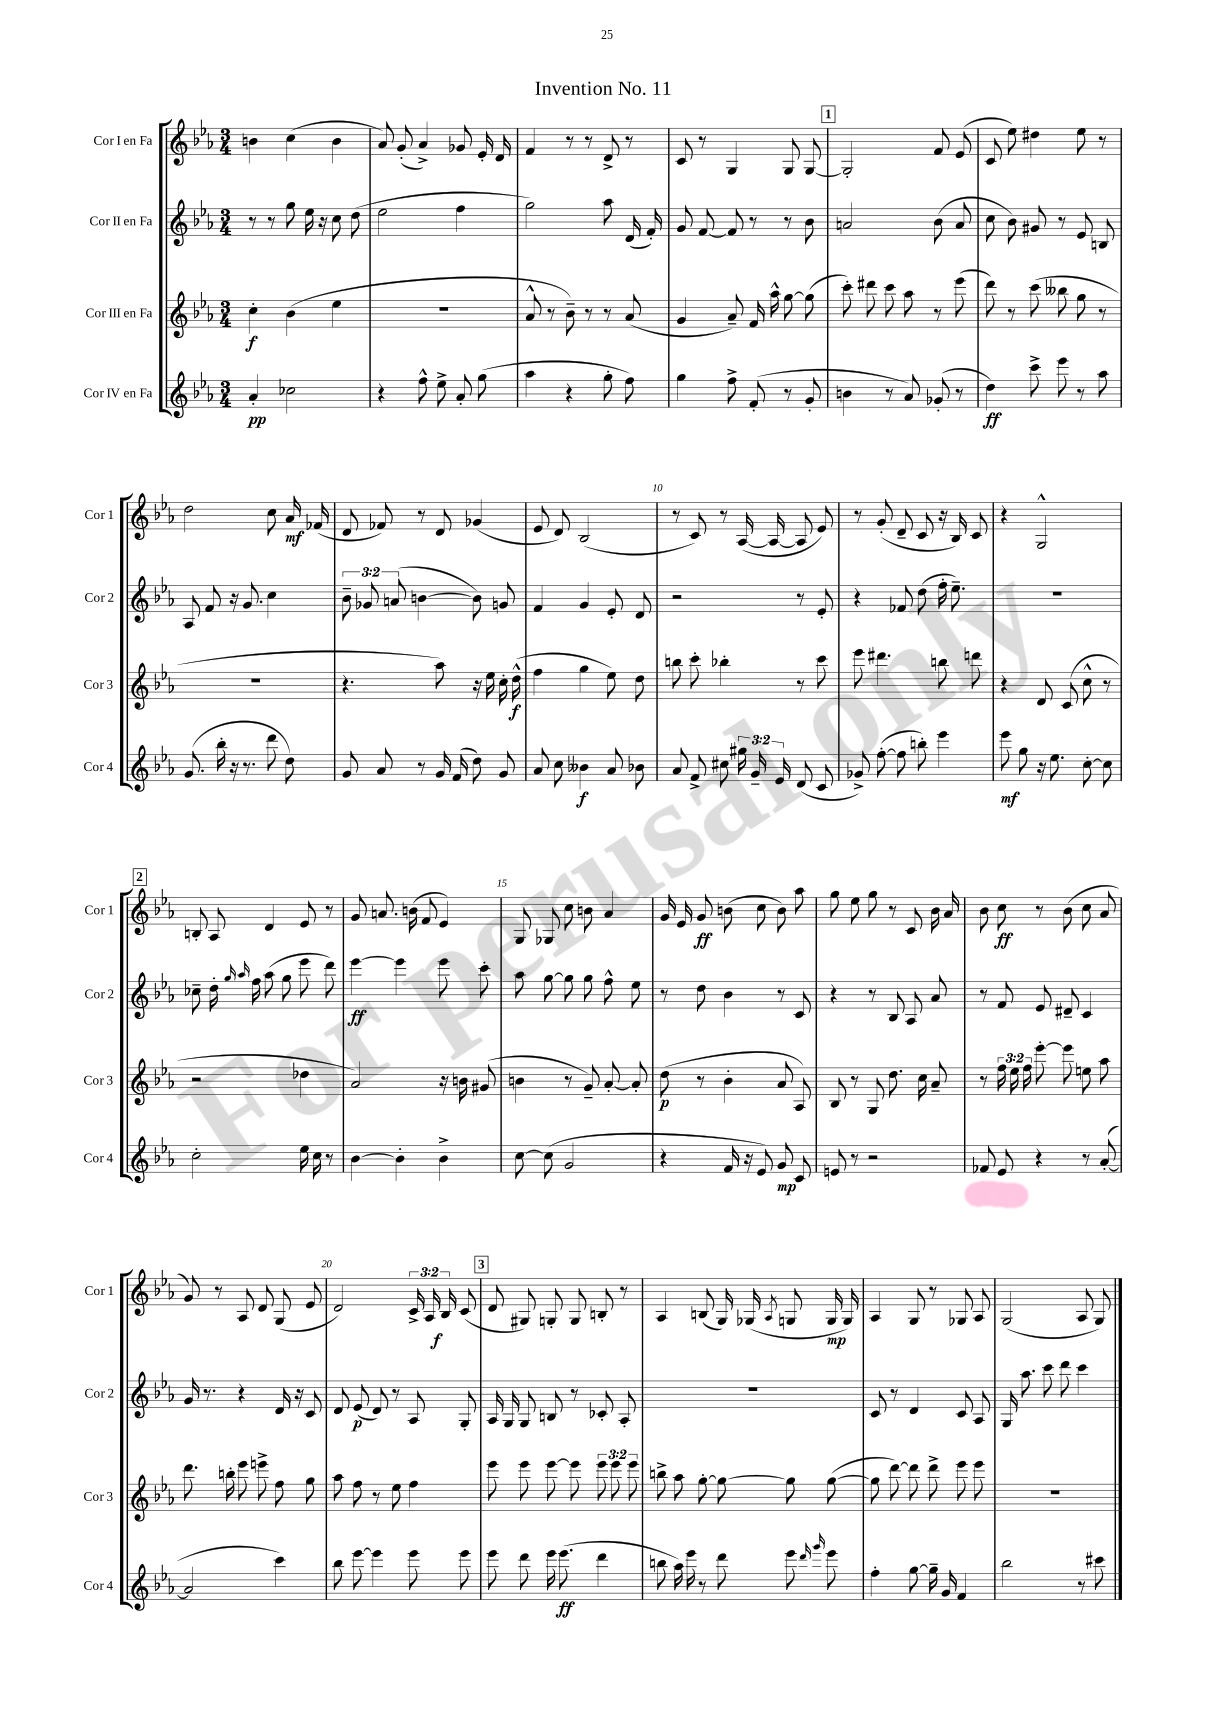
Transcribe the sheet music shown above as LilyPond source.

\header { title = "Invention No. 11" }
<<
\new StaffGroup <<
\new Staff = "s0" \with { instrumentName = "Cor I en Fa" shortInstrumentName = "Cor 1" } {
    \clef treble \key ees \major \numericTimeSignature \time 3/4 \override Staff.TupletNumber.text = #tuplet-number::calc-fraction-text
    \autoBeamOff b'4 c''4( b'4 |
    aes'8) g'8-.( aes'4->) ges'8 ees'16-. d'16 |
    f'4 r8 r8 d'8-> r8 |
    c'8 r8 g4 g8 g8~ |
    \mark \markup { \box "1" } g2-. f'8 ees'8( |
    c'8 ees''8) dis''4 ees''8 r8 |
    d''2 c''8 aes'16\mf fes'16( |
    d'8 fes'8) r8 d'8 ges'4( |
    ees'8 d'8) bes2( |
    r8 c'8) r8 aes16~( aes16~ aes8 ees'8) |
    r8 g'8-.( d'8-- c'8 r16 bes16) c'8 |
    r4 g2-^ |
    \mark \markup { \box "2" } b8-. aes8 d'4 ees'8 r8 |
    g'8 a'8. b'16( f'8 ees'4) |
    g8 ges8 c''8 b'8 aes'4 |
    g'16 ees'16 g'8\ff b'8( c''8 b'8) aes''8 |
    g''8 ees''8 g''8 r8 c'8 bes'16 aes'16 |
    bes'8 c''8\ff r8 bes'8( c''8 aes'8 |
    g'8) r8 aes8 d'8 g8( ees'8 |
    d'2) \tuplet 3/2 { c'16-> aes16 bes16\f } c'8( |
    \mark \markup { \box "3" } d'8 gis8) g8-. g8 b8-. r8 |
    aes4 b8( g16) ges16( \acciaccatura { aes8 } g8 g16\mp g16) |
    aes4 g8 r8 ges8 aes8 |
    g2( aes8 g8) \bar "|." |
}
\new Staff = "s1" \with { instrumentName = "Cor II en Fa" shortInstrumentName = "Cor 2" } {
    \clef treble \key ees \major \numericTimeSignature \time 3/4 \override Staff.TupletNumber.text = #tuplet-number::calc-fraction-text
    \autoBeamOff r8 r8 g''8 ees''16 r16 c''8 d''8( |
    ees''2 f''4 |
    g''2) aes''8 d'16( f'16-.) |
    g'8 f'8~ f'8 r8 r8 bes'8 |
    \mark \markup { \box "1" } a'2 bes'8( a'8 |
    c''8 bes'8) gis'8 r8 ees'8 b8 |
    aes8 f'8 r16 g'8. c''4 |
    \tuplet 3/2 { bes'8-- ges'8 a'8( } b'4~ b'8) g'8 |
    f'4 g'4 ees'8-. d'8 |
    r2 r8 ees'8-. |
    r4 fes'8 d''8( f''16-. ees''8.--) |
    R2. |
    \mark \markup { \box "2" } ces''8-- d''16-. \grace { g''16 aes''16 } f''16 aes''8( g''8 ees'''8 d'''8) |
    ees'''4~\ff ees'''4 ees'''8 c'''8-. |
    aes''8 g''8~ g''8 g''8 f''8-^ ees''8 |
    r8 d''8 bes'4 r8 c'8 |
    r4 r8 bes8 aes8 aes'8 |
    r8 f'8 ees'8 dis'8-- c'4 |
    g'16 r8. r4 d'16 r16 c'8 |
    d'8 ees'8\p( d'8) r8 aes8 g8-. |
    \mark \markup { \box "3" } aes16 g16 g8 b8 r8 ces'8-. aes8-. |
    R2. |
    c'8 r8 d'4 c'8 aes8 |
    g16 aes''8. c'''8 d'''8 c'''4 \bar "|." |
}
\new Staff = "s2" \with { instrumentName = "Cor III en Fa" shortInstrumentName = "Cor 3" } {
    \clef treble \key ees \major \numericTimeSignature \time 3/4 \override Staff.TupletNumber.text = #tuplet-number::calc-fraction-text
    \autoBeamOff c''4-.\f bes'4( ees''4 |
    R2. |
    aes'8-^ r8 bes'8--) r8 r8 aes'8( |
    g'4 aes'8--) f'16 aes''16-^ g''8~ g''8( |
    \mark \markup { \box "1" } c'''8-.) dis'''8 c'''8 aes''8 r8 ees'''8( |
    d'''8) r8 c'''8( beses''8 g''8 r8 |
    R2. |
    r4. aes''8) r16 ees''16 c''16-. d''16-^\f( |
    f''4 g''4 ees''8) d''8 |
    b''8 c'''8-. bes''4-. r8 c'''8 |
    ees'''8 dis'''4. b''8 d'''8 |
    r4 d'8 c'8( c''8-^ r8 |
    \mark \markup { \box "2" } r2 des''4 |
    aes'2) r16 b'16 gis'8( |
    b'4 r8 g'8--) aes'8~-. aes'8-. |
    d''8\p( r8 bes'4-. aes'8 aes8) |
    bes8 r8 g8 d''8. c''16 aes'8-- |
    r8 \tuplet 3/2 { f''16 ees''16 f''16 } ees'''8~-. ees'''8 e''8 aes''8 |
    d'''8. b''16-. ees'''8 e'''8-> f''8 g''8 |
    aes''8 f''8 r8 ees''8 f''4 |
    \mark \markup { \box "3" } ees'''8 ees'''8 ees'''8~ ees'''8 \tuplet 3/2 { ees'''8 ees'''8 ees'''8 } |
    b''8-> aes''8 g''8~-. g''8~ g''8 g''8~( |
    g''8 d'''8~) d'''8 d'''8-> ees'''8 ees'''8 |
    R2. \bar "|." |
}
\new Staff = "s3" \with { instrumentName = "Cor IV en Fa" shortInstrumentName = "Cor 4" } {
    \clef treble \key ees \major \numericTimeSignature \time 3/4 \override Staff.TupletNumber.text = #tuplet-number::calc-fraction-text
    \autoBeamOff aes'4-.\pp ces''2 |
    r4 f''8-^ ees''8-> aes'8-. g''8( |
    aes''4 r4 g''8-. f''8) |
    g''4 f''8-> f'8-.( r8 g'8-. |
    \mark \markup { \box "1" } b'4 r8 aes'8) ges'8-.( r8 |
    d''4\ff) c'''8-> ees'''8 r8 aes''8 |
    g'8.( bes''16-. r16 r8. d'''8 d''8) |
    g'8 aes'8 r8 g'16 f'16( d''8) g'8 |
    aes'8 c''8 beses'4\f aes'8 bes'8 |
    aes'8 f'8-> cis''8 \tuplet 3/2 { gis''16 g'16-- ees'16 } d'8( c'8 |
    ges'8->) f''8~-.( f''8 b''8-.) ees'''4 |
    ees'''8\mf g''8 r16 ees''8. c''8~-. c''8 |
    \mark \markup { \box "2" } c''2-. ees''16 c''16 r8 |
    bes'4~ bes'4-. bes'4-> |
    c''8~ c''8( g'2 |
    r4 f'16 r16 ees'8) g'8\mp c'8 |
    e'8 r8 r2 |
    fes'8 ees'8 r4 r8 aes'8~-.( |
    aes'2 c'''4) |
    bes''8 ees'''8~ ees'''4 ees'''8 ees'''8 |
    \mark \markup { \box "3" } ees'''8 d'''8 ees'''16 ees'''8.\ff( d'''4 |
    b''8 aes''16) ees'''16 r8 d'''8 ees'''8 \grace { d'''16 g'''16 } ees'''8 |
    f''4-. g''8~ g''16-- g'16 f'4 |
    bes''2 r8 cis'''8 \bar "|." |
}
>>
>>
\layout { \context { \Score \override BarNumber.break-visibility = ##(#f #t #t) barNumberVisibility = #(every-nth-bar-number-visible 5) } }
